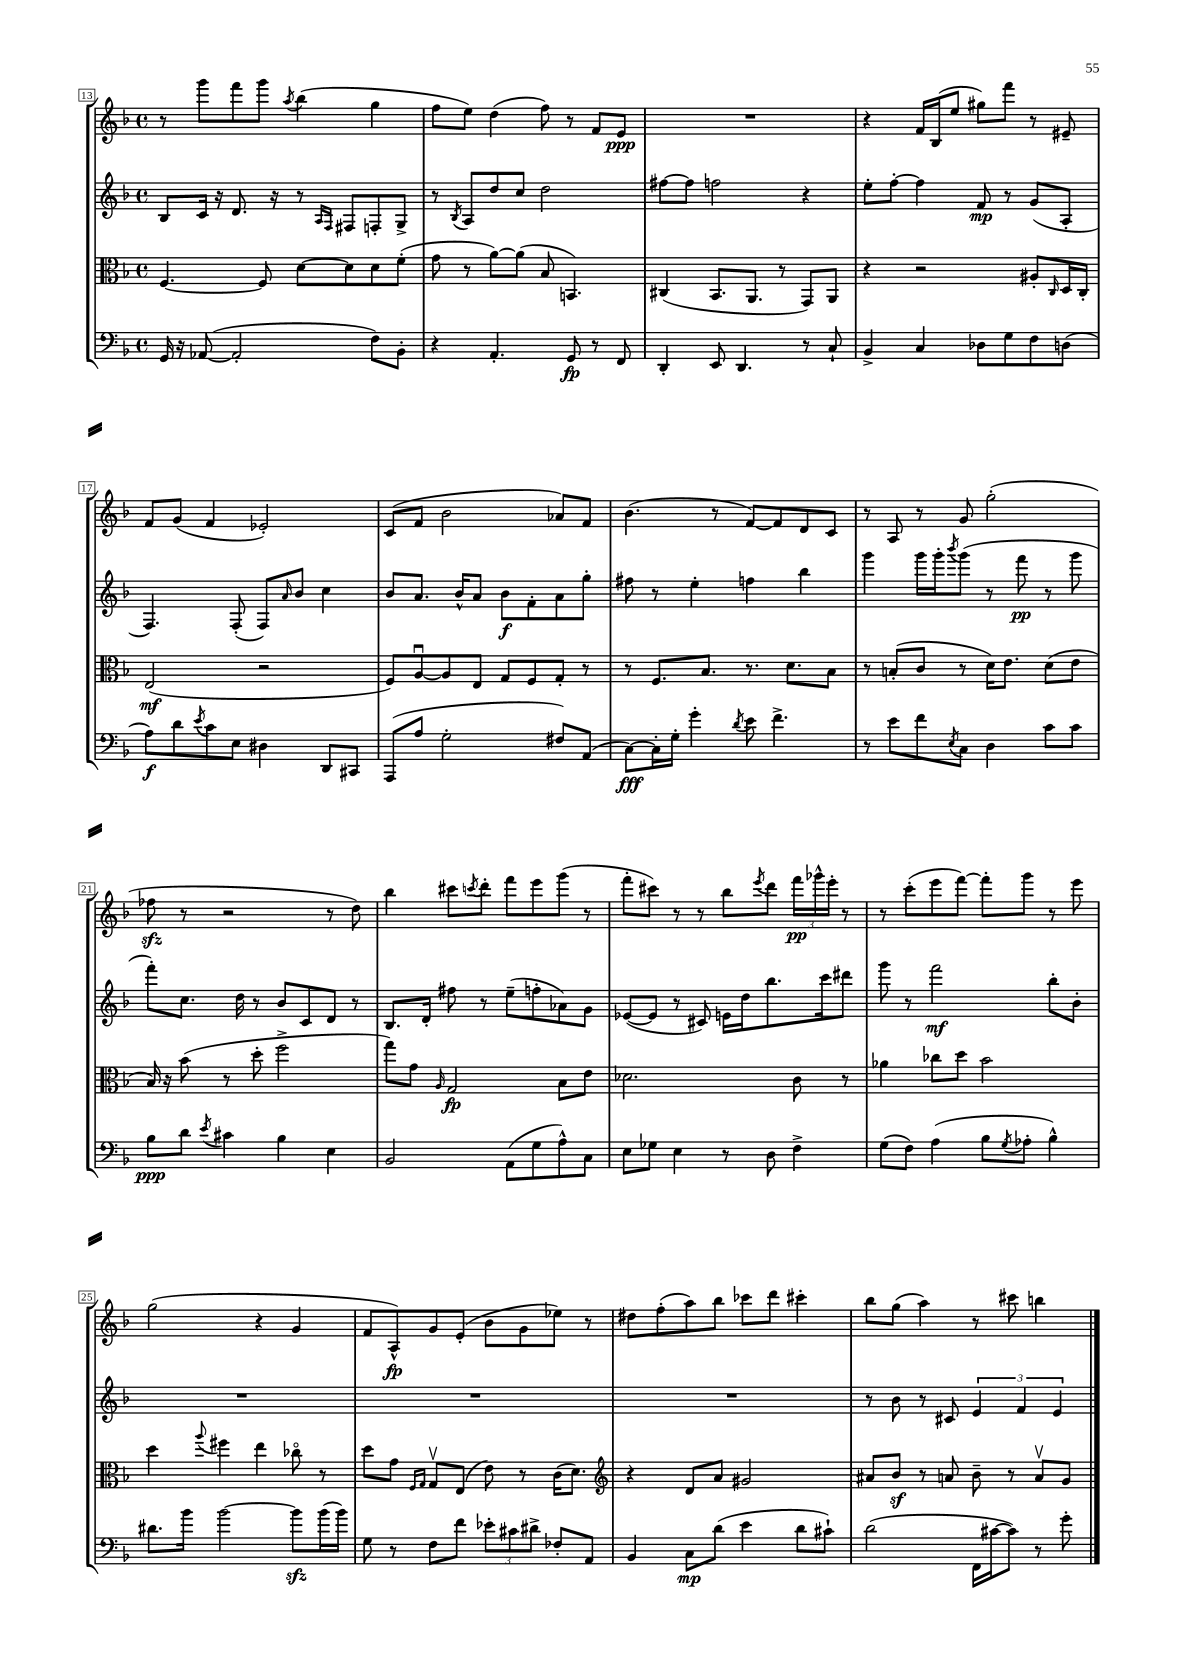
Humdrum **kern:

**kern	**kern	**kern	**kern
*staff4	*staff3	*staff2	*staff1
*clefF4	*clefC3	*clefG2	*clefG2
*k[b-]	*k[b-]	*k[b-]	*k[b-]
*M4/4	*M4/4	*M4/4	*M4/4
*met(c)	*met(c)	*met(c)	*met(c)
16GG	[4.F	8B-	8r
16r	.	.	.
([8AA-	.	16c	8ggg
.	.	16r	.
2AA-']	.	8.d	8fff
.	8F]	.	8ggg
.	.	16r	.
.	.	.	8qaa
.	[8d	8r	(4bb-
.	.	16qqA	.
.	.	16qqF	.
.	8d]	8F#	.
8F)	8d	8F'	4gg
8BB-'	(8f'	8G^	.
=	=	=	=
4r	8g	8r	8ff
.	.	8qB-	.
.	8r	8A	8ee)
4.AA'	[8a)	8dd	(4dd
.	(8a]	8cc	.
.	8B-	2dd	8ff)
8GG	4.BB)	.	8r
8r	.	.	8f
8FF	.	.	8e
=	=	=	=
4DD'	(4C#	[8ff#	1r
.	.	8ff#]	.
8EE	8.BB-	2ff	.
4.DD	.	.	.
.	8.AA	.	.
.	8r	.	.
8r	8GG)	4r	.
8C`	8AA	.	.
=	=	=	=
4BB-^	4r	8ee'	4r
.	.	[8ff'	.
4C	2r	4ff]	16f
.	.	.	(16B-
.	.	.	8ee
8D-	.	8f	8gg#)
8G	.	8r	8fff
8F	8A#'	(8g	8r
.	16qqC	.	.
(8D	16D	8A'	8e#~
.	16C'	.	.
=	=	=	=
8A)	(2E	4.F)	8f
8d	.	.	(8g
8qe	.	.	.
8c	.	.	4f
8E	.	(8F'	.
4D#	2r	8F)	2e-')
.	.	16qqa	.
.	.	8b-	.
8DD	.	4cc	.
8CC#	.	.	.
=	=	=	=
(8AAA	8F)	8b-	(8c
8A	[8Au	8.a	8f
2G'	8A]	.	2b-
.	.	16b-^^	.
.	8E	8a	.
.	8G	8b-	.
.	8F	8f'	.
8F#)	8G'	8a	8a-)
(8AA	8r	8gg'	8f
=	=	=	=
[8C)	8r	8ff#	(4.b-
16C']	8.F	8r	.
16G'	.	.	.
4g'	.	4ee'	.
.	8.B-	.	.
.	.	.	8r
8qd	.	.	.
8e	8.r	4ff	[8f)
4.f^	.	.	8f]
.	8.d	.	.
.	.	4bb-	8d
.	8B-	.	8c
=	=	=	=
8r	8r	4ggg	8r
8e	(8B'	.	8A
8f	8c	16ggg	8r
.	.	16ggg'	.
8qE	.	8qbbb-	.
8C	8r	(8ggg	8g
4D	16d)	8r	(2gg'
.	8.e	.	.
.	.	8fff	.
8c	(8d	8r	.
8c	8e	8ggg	.
=	=	=	=
8B-	16B-)	8fff')	8ff-
.	16r	.	.
8d	(8b-	8.cc	8r
8qe	.	.	.
4c#	8r	.	2r
.	.	16dd	.
.	8dd'	8r	.
4B-	2ff^	8b-	.
.	.	8c	.
4E	.	8d	8r
.	.	8r	8dd)
=	=	=	=
2BB-	8gg)	8.B-	4bb-
.	8g	.	.
.	.	16d'	.
.	16qqA	.	.
.	2G	8ff#	8ccc#
.	.	.	8qccc
.	.	8r	8ddd'
(8AA	.	(8ee~	8fff
8G	.	8ff'	8eee
8A^^)	8B-	8a-)	(8ggg
8C	8e	8g	8r
=	=	=	=
8E	2.d-	([8e-	8fff'
8G-	.	8e-]	8ccc#)
4E	.	8r	8r
.	.	8c#)	8r
8r	.	16e	8bb-
.	.	16dd	.
.	.	.	8qeee
8D	.	8.bb-	8ddd
4F^	8c	.	24fff
.	.	.	24ggg-^^
.	.	16ccc	.
.	.	.	24eee'
.	8r	8ddd#	8r
=	=	=	=
(8G	4a-	8ggg	8r
8F)	.	8r	(8ccc'
(4A	8cc-	2fff	8eee
.	8dd	.	[8fff)
8B-	2b-	.	8fff']
8qG	.	.	.
8A-'	.	.	8ggg
4B-^^)	.	8bb-'	8r
.	.	8b-'	8eee
=	=	=	=
8.d#	4dd	1r	(2gg
16b-	.	.	.
.	8qqaa	.	.
[2b-	4ff#	.	.
.	4ee	.	4r
8b-]	8cc-o	.	4g
(16b-	8r	.	.
16b-)	.	.	.
=	=	=	=
8G	8dd	1r	8f
8r	8g	.	8A^^)
.	16qqF	.	.
.	16qqG	.	.
8F	8Gv	.	8g
8f	(8E	.	(8e'
12e-'	8e)	.	8b-
12c#	.	.	.
.	8r	.	8g
12d#^	.	.	.
8F-'	(16c	.	8ee-)
.	8.d)	.	.
8AA	.	.	8r
=	=	=	=
*	*clefG2	*	*
4BB-	4r	1r	8dd#
.	.	.	(8ff'
8C	8d	.	8aa)
(8d	8a	.	8bb-
4e	2g#	.	8ccc-
.	.	.	8ddd
8d	.	.	4ccc#'
8c#`)	.	.	.
=	=	=	=
(2d	8a#	8r	8bb-
.	8b-	8b-	(8gg
.	8r	8r	4aa)
.	8a	8c#	.
16FF	8b-~	6e	8r
[16c#	.	.	.
8c#])	8r	.	8ccc#
.	.	6f	.
8r	8av	.	4bb
.	.	6e	.
8g'	8g	.	.
==	==	==	==
*-	*-	*-	*-
